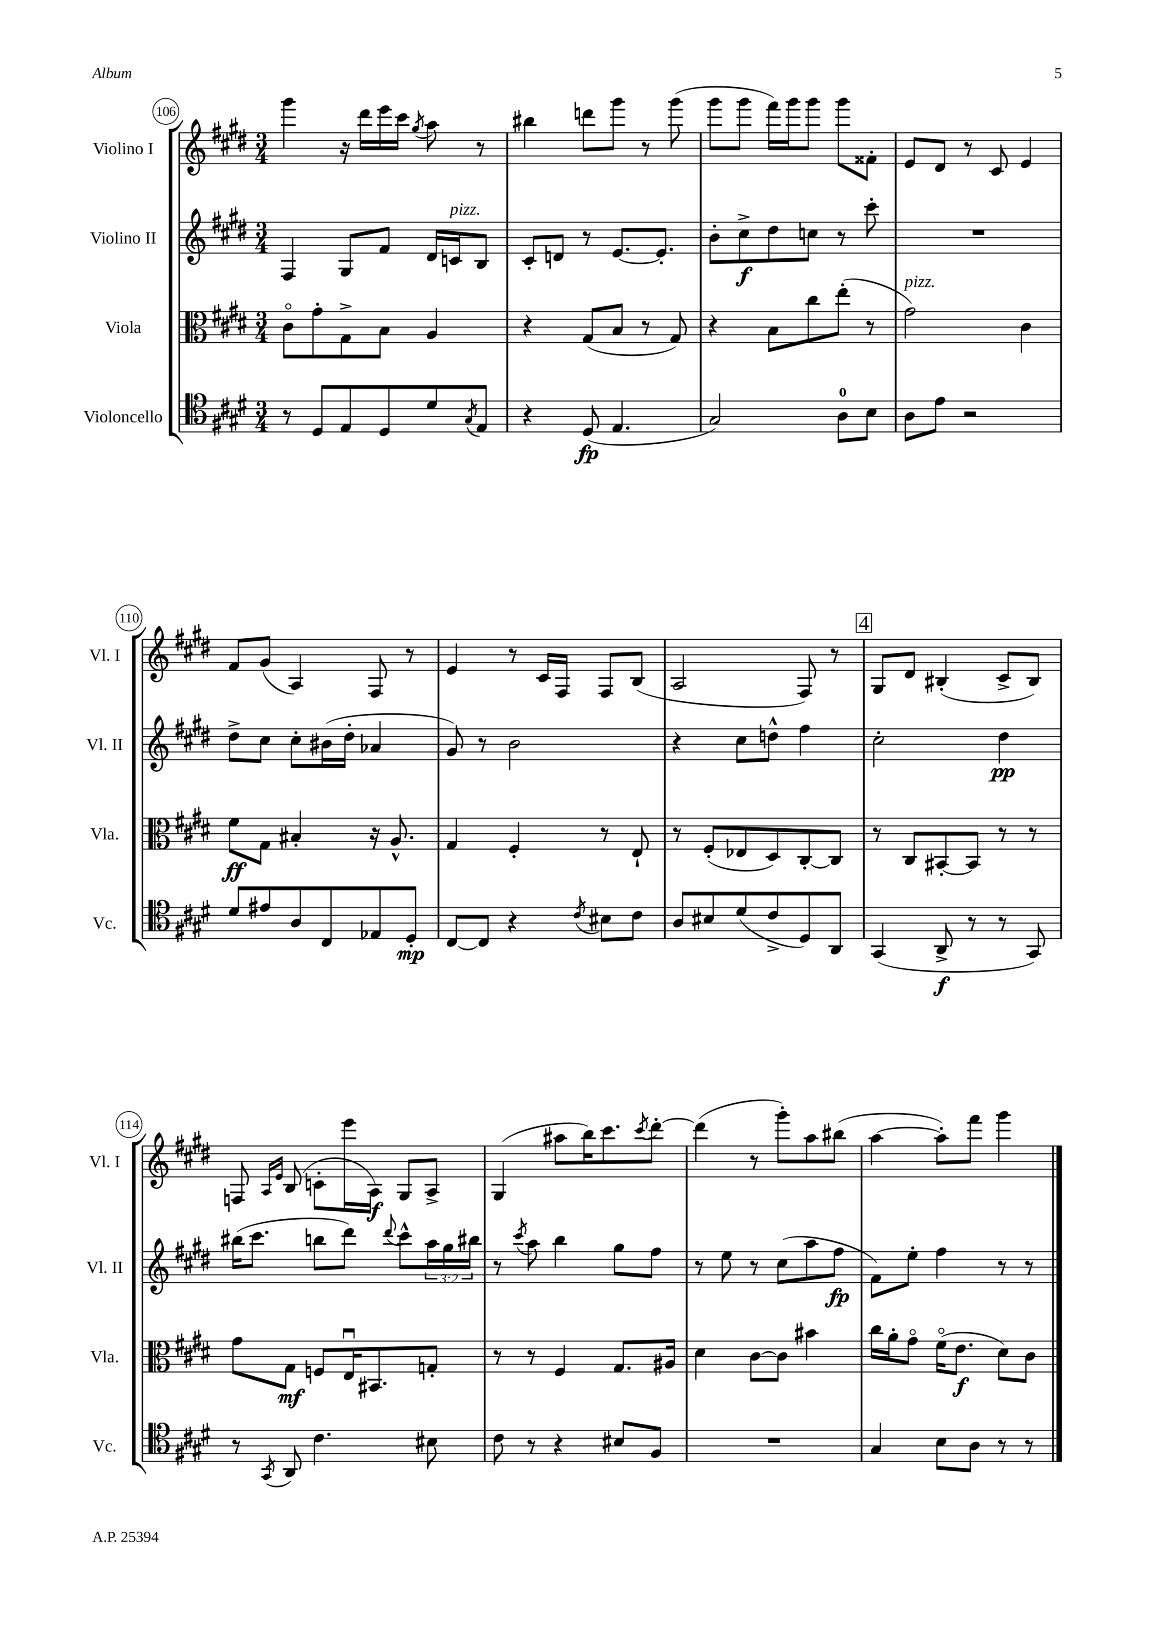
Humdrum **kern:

**kern	**kern	**kern	**kern
*staff4	*staff3	*staff2	*staff1
*clefC4	*clefC3	*clefG2	*clefG2
*k[f#c#g#d#]	*k[f#c#g#d#]	*k[f#c#g#d#]	*k[f#c#g#d#]
*M3/4	*M3/4	*M3/4	*M3/4
8r	8c#o	4F#	4ggg#
8D#	8g#'	.	.
8E	8G#^	8G#	16r
.	.	.	16ddd#
8D#	8B	8f#	16eee
.	.	.	16ccc#
.	.	.	8qgg#
8d#	4A	16d#	8aa
.	.	16c	.
8qG#	.	.	.
8E	.	8B	8r
=	=	=	=
4r	4r	8c#'	4bb#
.	.	8d	.
(8D#	(8G#	8r	8ddd
4.E	8B	[8.e	8ggg#
.	8r	.	8r
.	.	8.e']	.
.	8G#)	.	(8ggg#
=	=	=	=
2G#)	4r	8b'	8ggg#
.	.	8cc#^	8ggg#
.	8B	8dd#	16fff#)
.	.	.	16ggg#
.	8cc#	8cc	8ggg#
8A	(8ee'	8r	8ggg#
8B	8r	8ccc#'	8f##'
=	=	=	=
8A	2g#)	2.r	8e
8e	.	.	8d#
2r	.	.	8r
.	.	.	8c#
.	4c#	.	4e
=	=	=	=
8d#	8f#	8dd#^	8f#
8e#	8G#	8cc#	(8g#
8A	4B#'	8cc#'	4A)
8C#	.	(16b#	.
.	.	16dd#'	.
8E-	16r	4a-	8F#
.	8.A^^	.	.
8D#'	.	.	8r
=	=	=	=
[8C#	4G#	8g#)	4e
8C#]	.	8r	.
4r	4F#'	2b	8r
.	.	.	16c#
.	.	.	16F#
8qc#	.	.	.
8B#	8r	.	8F#
8c#	8E`	.	(8B
=	=	=	=
8A	8r	4r	2A
8B#	(8F#'	.	.
(8d#	8E-	8cc#	.
8c#^	8D#)	8dd^^	.
8D#)	[8C#'	4ff#	8F#)
8AA	8C#]	.	8r
=	=	=	=
(4GG#	8r	2cc#'	8G#
.	8C#	.	8d#
8AA^	[8BB#'	.	(4B#'
8r	8BB#]	.	.
8r	8r	4dd#	8c#^
8GG#)	8r	.	8B#)
=	=	=	=
8r	8g#	(16bb#	8F
.	.	8.ccc#	.
.	.	.	16qqA
8qGG#	.	.	16qqe
8AA	8G#	.	(8B
4.c#	8F	8bb	8c'
.	16Eu	8ddd#)	16eee
.	8.BB#	.	16A)
.	.	8qqddd#	.
.	.	8ccc#^^	8G#
8B#	8G'	24aa	8A^
.	.	24gg#	.
.	.	24bb#	.
=	=	=	=
8c#	8r	8r	(4G#
.	.	8qccc#	.
8r	8r	8aa	.
4r	4F#	4bb	8aa#
.	.	.	16bb)
.	.	.	8.ccc#
8B#	8.G#	8gg#	.
.	.	.	8qccc#
8F#	.	8ff#	[8ddd#'
.	16A#	.	.
=	=	=	=
2.r	4d#	8r	(4ddd#]
.	.	8ee	.
.	[8c#	8r	8r
.	8c#]	(8cc#	8ggg#')
.	4b#	8aa	8aa
.	.	8ff#	(8bb#
=	=	=	=
4G#	16cc#	8f#)	[4aa
.	16a'	.	.
.	8g#o	8ee'	.
8B	(16f#o	4ff#	8aa'])
.	8.e	.	.
8A	.	.	8fff#
8r	8d#)	8r	4ggg#
8r	8c#	8r	.
==	==	==	==
*-	*-	*-	*-
